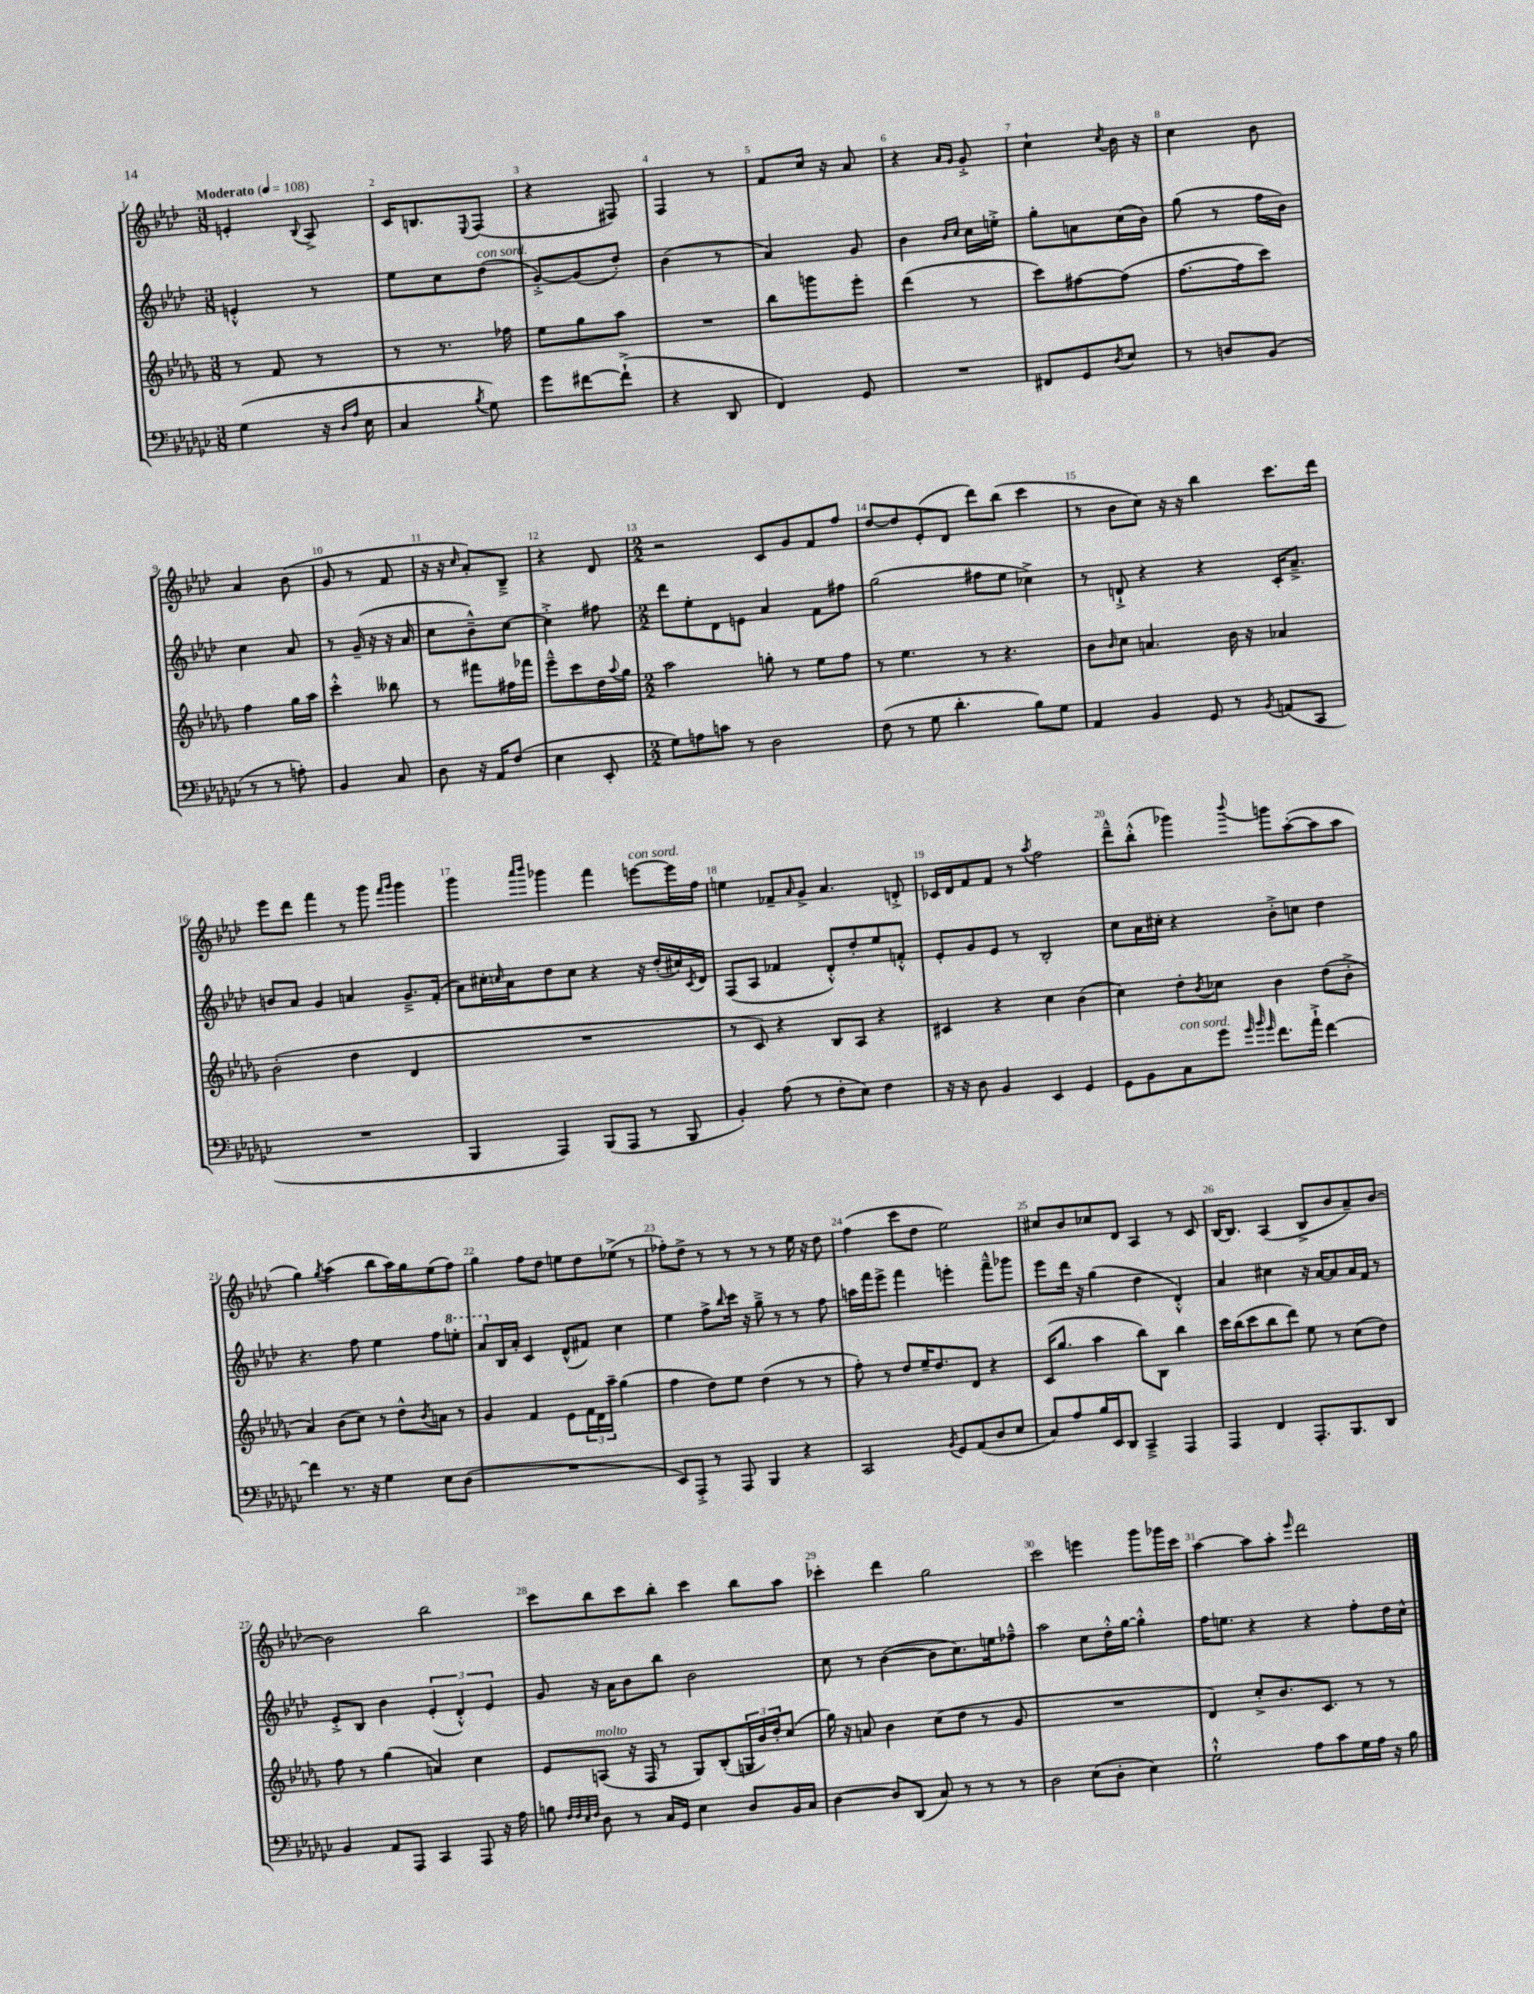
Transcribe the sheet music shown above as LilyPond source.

<<
\new StaffGroup <<
\new Staff = "s0" {
    \clef treble \key aes \major \numericTimeSignature \time 3/8 \tempo "Moderato" 4 = 108
    e'4-. \appoggiatura { bes8 } aes8-> |
    c'16 b8. \appoggiatura { ees8 } f8( |
    r4 fis8) |
    f4 r8 |
    f'8 c''16 r16 aes'8 |
    r4 \grace { aes'16 g'16 } g'8-.-> |
    c''4-! \acciaccatura { c''8 } bes'16 r16 |
    c''4 bes'8 |
    aes'4 bes'8( |
    g'8 r8 f'8 |
    r16 r16 \grace { c''16 } aes'8-.) bes8---> |
    r4 des'8 |
    \numericTimeSignature \time 2/2 r2 c'8 g'8 f'8 f''8 |
    des''8~ des''8 ees'8-.( des'8 des'''8) bes''8( c'''4 |
    r8 bes'8 c''8) r16 r16 bes''4 c'''8. des'''16 |
    ees'''8 des'''8 f'''4 r8 g'''8 \grace { f'''16 g'''16 } g'''4 |
    g'''4 \grace { aes'''16 bes'''16 } ges'''4 f'''4 e'''8~^\markup { \italic "con sord." } e'''16 f''16 |
    e''4 fes'8-- \grace { aes'16 } g'8-> aes'4. d'8-.-> |
    ces'16 des'16 f'8 f'8 r8 \acciaccatura { aes''8 } f''2 |
    des'''8---^ bes''8-.-^( ges'''4) \appoggiatura { bes'''8 } g'''8 aes''8~-.( aes''8 aes''8 |
    g''4) \acciaccatura { g''8 } aes''4( bes''8 aes''16) g''16 ees''8( f''8) |
    g''4 f''8 des''8 e''8 des''8 ees''8->( r8 |
    fes''8-.) des''8-> r8 r8 r8 r8 ees''16 r16 des''8 |
    f''4( c'''8 des''8 ees''2) |
    cis''8 bes'8 ces''8 des'8 aes4 r8 c'8 |
    bes16~ bes8. aes4( bes8-> bes'8 aes'8--) bes'8~ |
    bes'2 bes''2 |
    c'''8 bes''8 c'''8 bes''8-. c'''4 bes''8 aes''8 |
    ces'''4-. des'''4 g''2 |
    c'''2 e'''4 g'''8 ges'''16 c'''16 |
    aes''4~ aes''8 aes''8-. \grace { ees'''16 } des'''2 \bar "|." |
}
\new Staff = "s1" {
    \clef treble \key aes \major \numericTimeSignature \time 3/8
    e'4-.-^ r8 |
    ees''8 c''8 des''8^\markup { \italic "con sord." }( |
    g'8~-.->) g'8( des''8-.) |
    bes'4( r8 |
    aes'4) g'8 |
    bes'4 \grace { bes'16 c''16 } c''16 e''16-.-> |
    g''8-. a'8 c''16( bes'16) |
    g''8( r8 f''16 bes'16) |
    c''4 aes'8 |
    r8 g'16--( r16 r16 aes'16 |
    c''8 bes'8---^) c''8~ |
    c''4-.-> fis''8 |
    \numericTimeSignature \time 2/2 des'''8 ees''8-. des'8 e'8 aes'4 f'8 fis''8 |
    g''2( fis''8 ees''8 ces''4->) |
    r8 d'8-!-> r4 r4 c'16-. aes'8.---> |
    b'8 aes'8 g'4 a'4 g'8.---> f'16-.( |
    aes'8) cis''16-. \grace { c''16 } aes'16 des''8 c''8 r4 r16 des''16-.( cis''16) \acciaccatura { c'8 } des'16 |
    f8( aes8 fes'4 des'8-.-^) des''8-. ees''8 f'8-.-^ |
    ees'8-. g'8 ees'8 r8 bes2-. |
    c''8 aes'16 cis''16-. r4 bes'8-.-> c''8 des''4 |
    r4. f''8 ees''4 f''8 \ottava #1 e'''8-. |
    aes''8 \ottava #0 bes16 aes'16-. c'4 des'8-^( fis'8) c''4 |
    ees''4 f''8-> \grace { bes''16 } c'''16 r16 g''8---> r8 r8 f''8 |
    a''16 f'''16 ees'''8-> f'''4 e'''4-. f'''8---^ ges'''8 |
    ees'''8 des'''16 r16 g''4( des''4 des'4-.-^) |
    aes'4 cis''4 r16 aes'16~ aes'8 aes'16 f'16 r8 |
    ees'8-.-> bes8 bes'4 \tuplet 3/2 { ees'4-.( des'4-.-^) ees'4 } |
    g'8 r16 aes'16 bes'8 bes''8 bes'2 |
    c''8 r8 bes'4~( bes'8 c''8.) e''16 fes''8---^ |
    aes''2 c''8 des''16-.-^ g''16~ g''4-.-^ |
    f''16 e''8. r4 r4 f''8-. des''16 c''16-^ \bar "|." |
}
\new Staff = "s2" {
    \clef treble \key des \major \numericTimeSignature \time 3/8
    r8 f'8 r8 |
    r8 r8. fes''16 |
    ees''8 ges''8 aes''8 |
    R4. |
    bes''8 g'''8 ees'''8-. |
    des'''4( r8 |
    c'''8) fis''8~ fis''8( |
    f''8.~ f''16 c'''8) |
    f''4 ges''16 aes''16 |
    c'''4-.-^ beses''8 |
    r8 fis'''8 fis''16 fes'''16 |
    ees'''8---^ c'''8 des''16 \appoggiatura { aes''8 } ges''16 |
    \numericTimeSignature \time 2/2 aes''2 g''8-. r8 ees''8 f''8 |
    r8 ees''4. r8 r4. |
    bes'8 \grace { bes'16 } c''8 a'4. bes'16 r16 aes'4 |
    bes'2-.( des''4 des'4 |
    R1 |
    r8 c'8) r4 bes8 aes8 r4 |
    cis'4 r4 c''4 bes'4( |
    c''4) des''8-. \acciaccatura { bes'8 } ces''8 bes'4 des''8( bes'8-.-> |
    aes'4) bes'8( c''8) r8 des''8-^ \acciaccatura { bes'8 } a'8 r8 |
    ges'4 f'4 ees'8 \tuplet 3/2 { f'16 des'16 aes''16-- } ges''4( |
    f''4 des''8) ees''8 des''4( r8 r8 |
    f''8-.) r8 des''8 ees''16-- des''8. des'8 r4 |
    c'16( ges''8. aes''4 bes''8) bes8 bes''4 |
    c'''16 bes''16( c'''8 bes''8 des'''8) ees''8 r8 c''8( des''8) |
    f''8 r8 ges''4( a'4) c''4 |
    ees'8 a8^\markup { \italic "molto" }( r16 f16 r8 ges8) bes8-.( \tuplet 3/2 { g16 bes'16) des''16-. } c''8( |
    ges''16) r16 a'8 bes'4 c''8( des''8 r8 ges'8 |
    R1 |
    des'4) c''8-.-> bes'8. c'8. r8 r8 \bar "|." |
}
\new Staff = "s3" {
    \clef bass \key ges \major \numericTimeSignature \time 3/8
    ges4( r16 \grace { des16 aes16 } ees16 |
    ces4 \acciaccatura { bes8 } ges8) |
    ges'8 fis'8~ fis'8-!->( |
    r4 des,8 |
    f,4) ges,8 |
    R4. |
    fis,8 ges,8 \acciaccatura { des8 } ees8 |
    r8 d8 bes,8( |
    r8 r8 a8-.) |
    bes,4 ces8 |
    des8 r16 aes,16 f8( |
    ees4 ees,8-. |
    \numericTimeSignature \time 2/2 ges8) a8 c'8 r8 des2 |
    f8( r8 ges8 des'4.-. bes8) ges8 |
    aes,4 bes,4 ges,8 r8 \acciaccatura { bes,8 } a,8( ces,8 |
    R1 |
    bes,,4 aes,,4) bes,,8( aes,,8 r8 bes,,8 |
    bes,4-.) aes8( r8 f8-. ees8) f4 |
    r16 r16 des8 bes,4 ees,4 ges,4 |
    ges,8 bes,8 ces8^\markup { \italic "con sord." } ges'8 \grace { ges'32 bes'32 ges'32 } f'8. aes'16-!-> f'4~ |
    f'4 r8. r16 ges4 ees8 des8( |
    R1 |
    ees,8) aes,,8-.-> r8 aes,,8 bes,,4 r4 |
    ces,2 \acciaccatura { bes,8 } ges,8 aes,8( des8 ees8 |
    ces8) aes8 bes16 ees,16 des,8 ces,4---> aes,,4 |
    aes,,4 f,4 aes,,8.-. bes,,8. des,8 |
    bes,4 aes,8 aes,,8 ces,4 aes,,8 r16 aes16 |
    b8 \grace { f32 f32 ees32 f32 } des8 r8 ces16 ges,16 ees4 des8 bes,16 ces16 |
    des4~ des8 des,8( ces8) r8 r8 r8 |
    des2 ees8( des8-. ees4) |
    ges2-!-^ aes8 ces'8 ges16 aes16 r16 bes16 \bar "|." |
}
>>
>>
\layout { \context { \Score \override BarNumber.break-visibility = ##(#f #t #t) barNumberVisibility = #all-bar-numbers-visible } }
